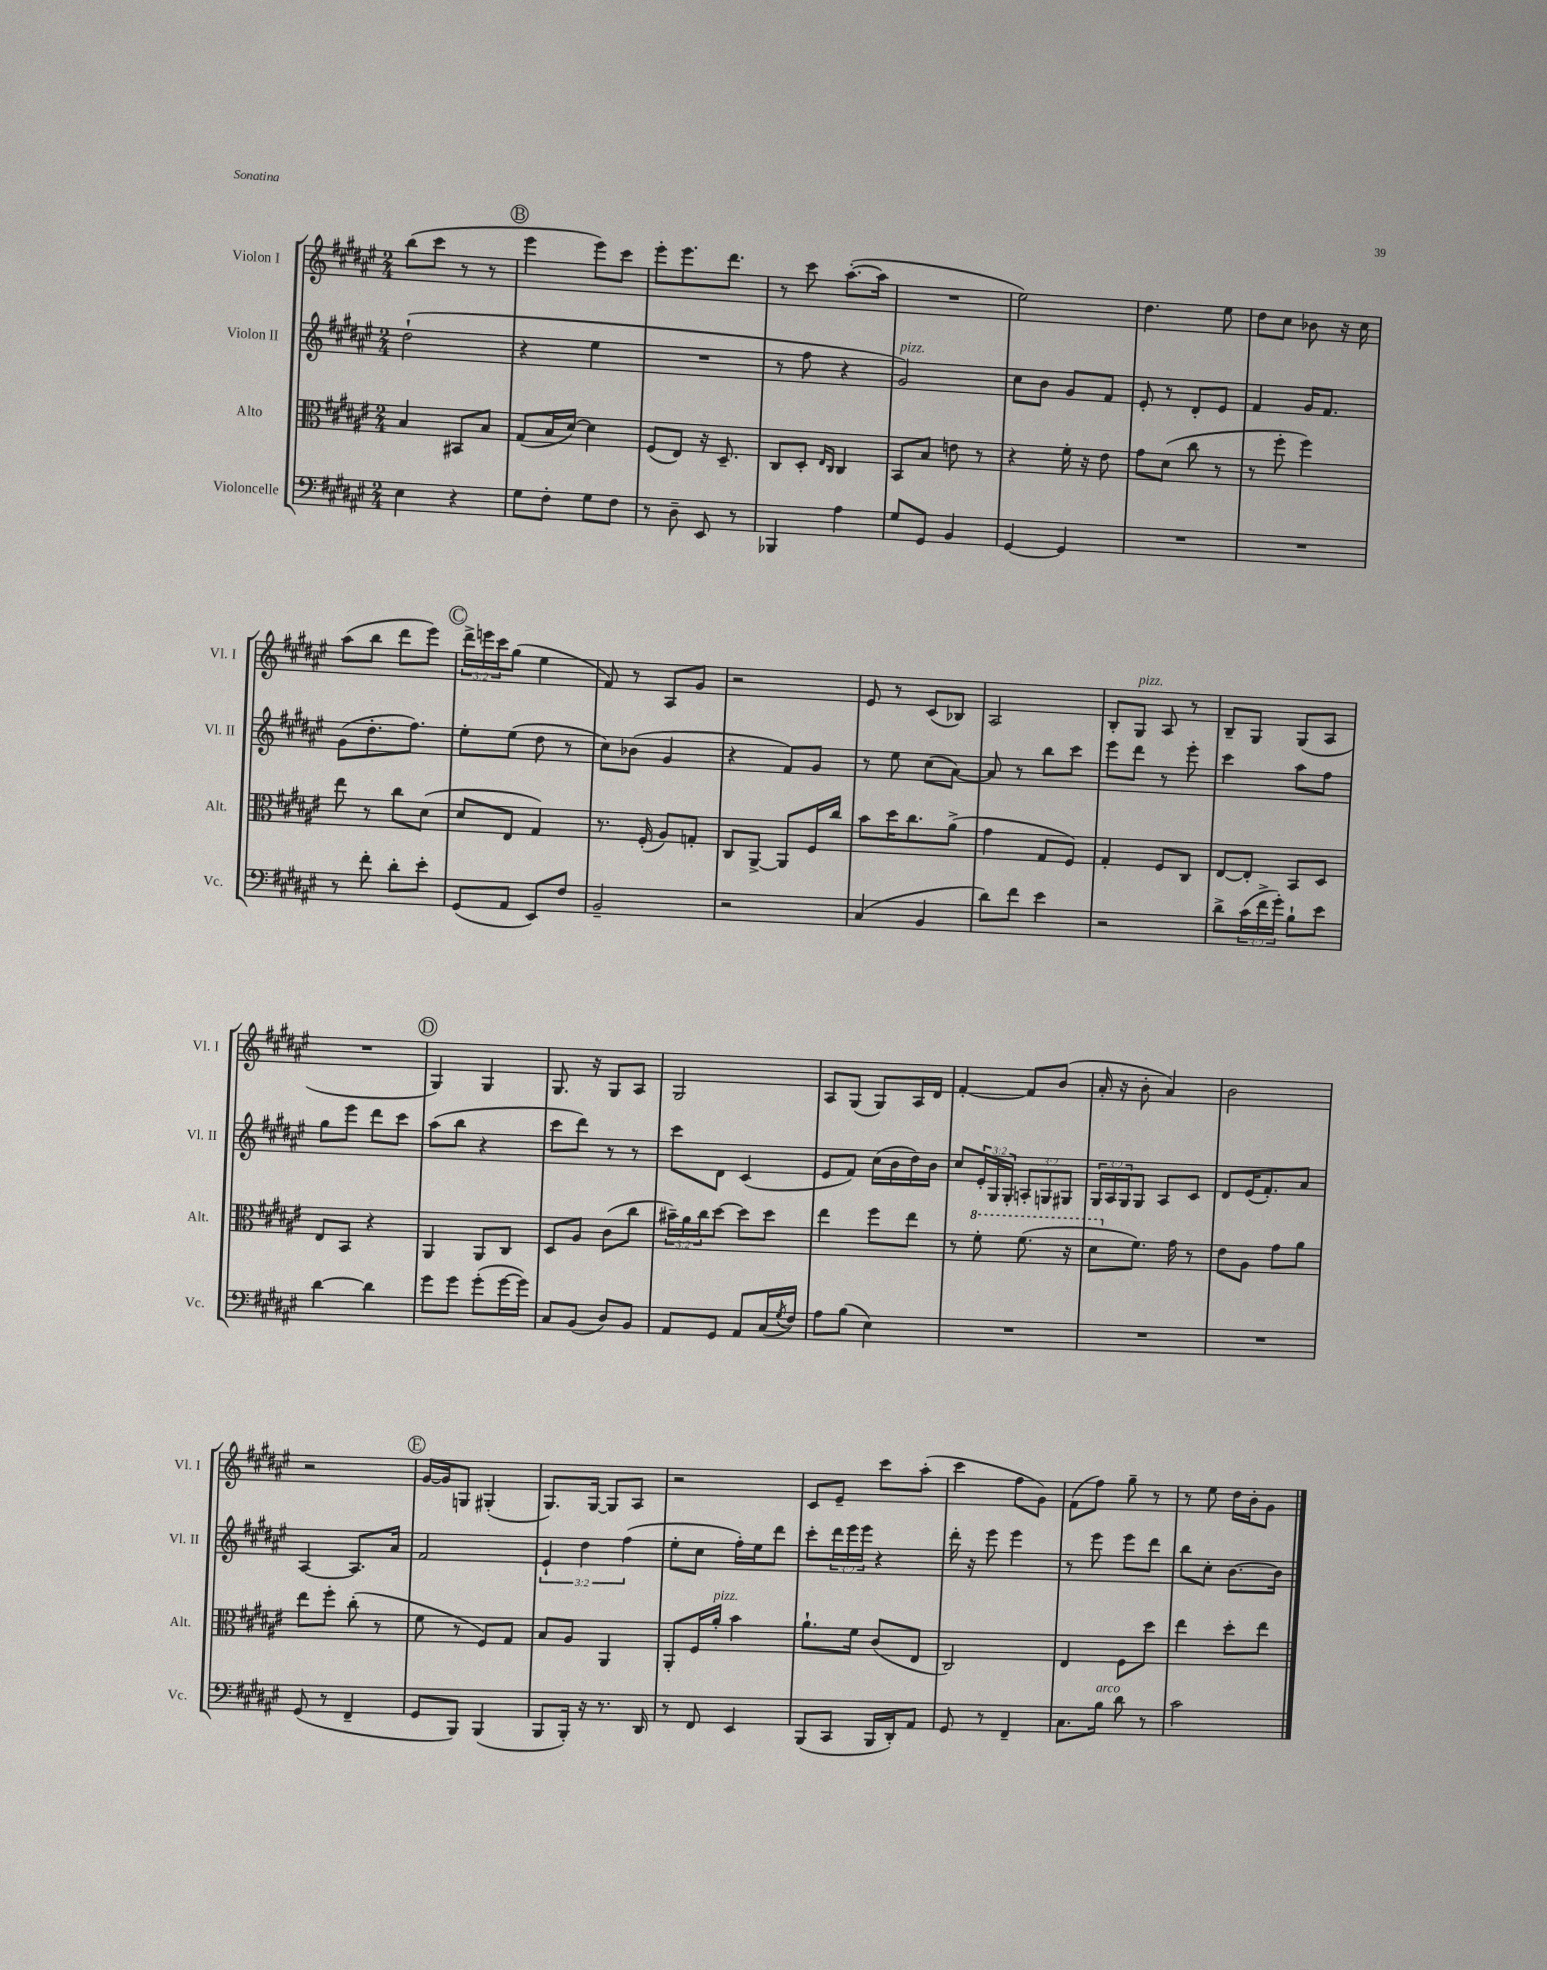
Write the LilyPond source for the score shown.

<<
\new StaffGroup <<
\new Staff = "s0" \with { instrumentName = "Violon I" shortInstrumentName = "Vl. I" } {
    \clef treble \key fis \major \numericTimeSignature \time 2/4 \override Staff.TupletNumber.text = #tuplet-number::calc-fraction-text
    b''8( cis'''8 r8 r8 |
    \mark \markup { \circle "B" } eis'''4 eis'''8) cis'''8 |
    eis'''8-. eis'''8. dis'''8. |
    r8 cis'''8 ais''8.~-.( ais''16 |
    R2 |
    eis''2) |
    dis''4. eis''8 |
    dis''8 cis''8 bes'8 r16 cis''16 |
    ais''8( b''8 dis'''8 eis'''8) |
    \mark \markup { \circle "C" } \tuplet 3/2 { dis'''16-> e'''16 cis'''16 } gis''8( eis''4 |
    fis'8) r8 ais8 gis'8 |
    r2 |
    eis'8 r8 cis'8( bes8) |
    ais2 |
    b8-. gis8^\markup { \italic "pizz." } ais8 r8 |
    b8-- gis8 gis8( ais8 |
    R2 |
    \mark \markup { \circle "D" } gis4) gis4 |
    gis8. r16 gis8 ais8 |
    gis2 |
    ais8 gis8( gis8) ais16 dis'16 |
    fis'4~-. fis'8 b'8( |
    ais'16-. r16 b'8-. ais'4) |
    b'2 |
    r2 |
    \mark \markup { \circle "E" } gis'16~ gis'16 g8 gis4-.( |
    gis8.) gis16~ gis8 ais8 |
    r2 |
    cis'8 eis'8-- cis'''8 ais''8-.( |
    cis'''4 fis''8 gis'8) |
    fis'8( fis''8) gis''8-- r8 |
    r8 eis''8 dis''16 b'16-. gis'8 \bar "|." |
}
\new Staff = "s1" \with { instrumentName = "Violon II" shortInstrumentName = "Vl. II" } {
    \clef treble \key fis \major \numericTimeSignature \time 2/4 \override Staff.TupletNumber.text = #tuplet-number::calc-fraction-text
    dis''2-!( |
    \mark \markup { \circle "B" } r4 eis''4 |
    R2 |
    r8 fis''8 r4 |
    gis'2^\markup { \italic "pizz." }) |
    cis''8 b'8 gis'8 fis'8 |
    eis'8-. r8 dis'8-. eis'8 |
    fis'4 gis'16 fis'8. |
    gis'8( dis''8.-. fis''8.) |
    \mark \markup { \circle "C" } eis''8-. eis''8( dis''8 r8 |
    cis''8) bes'8( gis'4 |
    r4 fis'8) gis'8 |
    r8 eis''8 cis''8( ais'8~) |
    ais'8 r8 b''8 cis'''8 |
    eis'''8 dis'''8 r8 eis'''8-. |
    cis'''4 ais''8 fis''8 |
    gis''8 eis'''8 dis'''8 cis'''8 |
    \mark \markup { \circle "D" } ais''8( b''8 r4 |
    cis'''8 dis'''8) r8 r8 |
    cis'''8 dis'8 cis'4( |
    eis'8 fis'8) cis''16( b'16 dis''16) b'16 |
    cis''8 \tuplet 3/2 { eis'16-. gis16 gis16-. } \tuplet 3/2 { a8-. g8 gis8 } |
    \tuplet 3/2 { gis16 ais16 gis16 } gis8 ais8 cis'8 |
    dis'8 eis'16( fis'8.-.) ais'8 |
    ais4~ ais8. ais'16 |
    \mark \markup { \circle "E" } fis'2 |
    \tuplet 3/2 { eis'4-! dis''4 fis''4( } |
    eis''8-. cis''8 fis''16-.) eis''16 dis'''8 |
    cis'''8-. \tuplet 3/2 { dis'''16 eis'''16 eis'''16 } r4 |
    dis'''16-. r16 eis'''8 eis'''4 |
    r8 eis'''8 eis'''8 dis'''8 |
    b''8 cis''8-. b'8.~ b'16 \bar "|." |
}
\new Staff = "s2" \with { instrumentName = "Alto" shortInstrumentName = "Alt." } {
    \clef alto \key fis \major \numericTimeSignature \time 2/4 \override Staff.TupletNumber.text = #tuplet-number::calc-fraction-text
    b4 bis,8 b8 |
    \mark \markup { \circle "B" } gis8( b16 dis'16~) dis'4 |
    fis8( eis8) r16 dis8.-- |
    cis8 dis8-. \grace { eis16 cis16 } cis4 |
    b,8 b8 e'8 r8 |
    r4 fis'16-. r16 eis'8 |
    gis'8 dis'8( cis''8 r8 |
    r8 fis''8-. fis''4) |
    eis''8 r8 cis''8 dis'8( |
    \mark \markup { \circle "C" } dis'8 eis8 gis4) |
    r8. fis16-.( ais8) g8-. |
    cis8 ais,8~-> ais,8 fis16 cis''16 |
    b'8 dis''16 cis''8. ais'8->( |
    gis'4 gis8 fis8) |
    gis4-. fis8 cis8 |
    eis8~ eis8-. b,8 dis8 |
    eis8 b,8 r4 |
    \mark \markup { \circle "D" } ais,4 ais,8 cis8 |
    dis8 ais8 cis'8( cis''8 |
    \tuplet 3/2 { bis'16--) ais'16 cis''16 } dis''8~ dis''8 dis''8 |
    eis''4 fis''8 eis''8 |
    r8 \ottava #1 fis''8-. fis''8.( r16 |
    dis''8 \ottava #0 fis'8.) gis'16 r8 |
    eis'8 ais8 gis'8 ais'8 |
    eis''8 fis''8-. cis''8-.( r8 |
    \mark \markup { \circle "E" } fis'8 r8 fis8) gis8 |
    b8 ais8 ais,4 |
    ais,8-. fis16 ais'16-.^\markup { \italic "pizz." } b'4 |
    ais'8.-! fis'16 cis'8( eis8 |
    cis2) |
    eis4 fis8 dis''8 |
    eis''4 dis''8-. eis''8 \bar "|." |
}
\new Staff = "s3" \with { instrumentName = "Violoncelle" shortInstrumentName = "Vc." } {
    \clef bass \key fis \major \numericTimeSignature \time 2/4 \override Staff.TupletNumber.text = #tuplet-number::calc-fraction-text
    eis4 r4 |
    \mark \markup { \circle "B" } gis8 fis8-. gis8 fis8 |
    r8 dis8-- eis,8 r8 |
    bes,,4 ais4 |
    gis8 gis,8 b,4 |
    gis,4~ gis,4 |
    R2 |
    R2 |
    r8 fis'8-. dis'8-. eis'8-. |
    \mark \markup { \circle "C" } gis,8( ais,8 eis,8) fis8 |
    b,2-- |
    r2 |
    cis4( b,4 |
    dis'8) fis'8 eis'4 |
    r2 |
    dis'8-> \tuplet 3/2 { cis'16( fis'16-> gis'16-.) } b8-! eis'8 |
    dis'4~ dis'4 |
    \mark \markup { \circle "D" } gis'8 gis'8 gis'8-.( gis'16~ gis'16) |
    cis8 b,8( dis8) b,8 |
    ais,8 gis,8 ais,8 cis16( \acciaccatura { gis8 } fis16) |
    ais8 b8( eis4) |
    R2 |
    R2 |
    R2 |
    gis,8( r8 fis,4-- |
    \mark \markup { \circle "E" } gis,8 b,,8) b,,4( |
    b,,8 b,,16-.) r16 r8. dis,16 |
    r8 fis,8 eis,4 |
    b,,8( cis,8 b,,16 dis,16-.) ais,8 |
    gis,8 r8 fis,4-- |
    cis8. b16^\markup { \italic "arco" } dis'8 r8 |
    cis'2 \bar "|." |
}
>>
>>
\layout { \context { \Score \remove "Bar_number_engraver" } }
